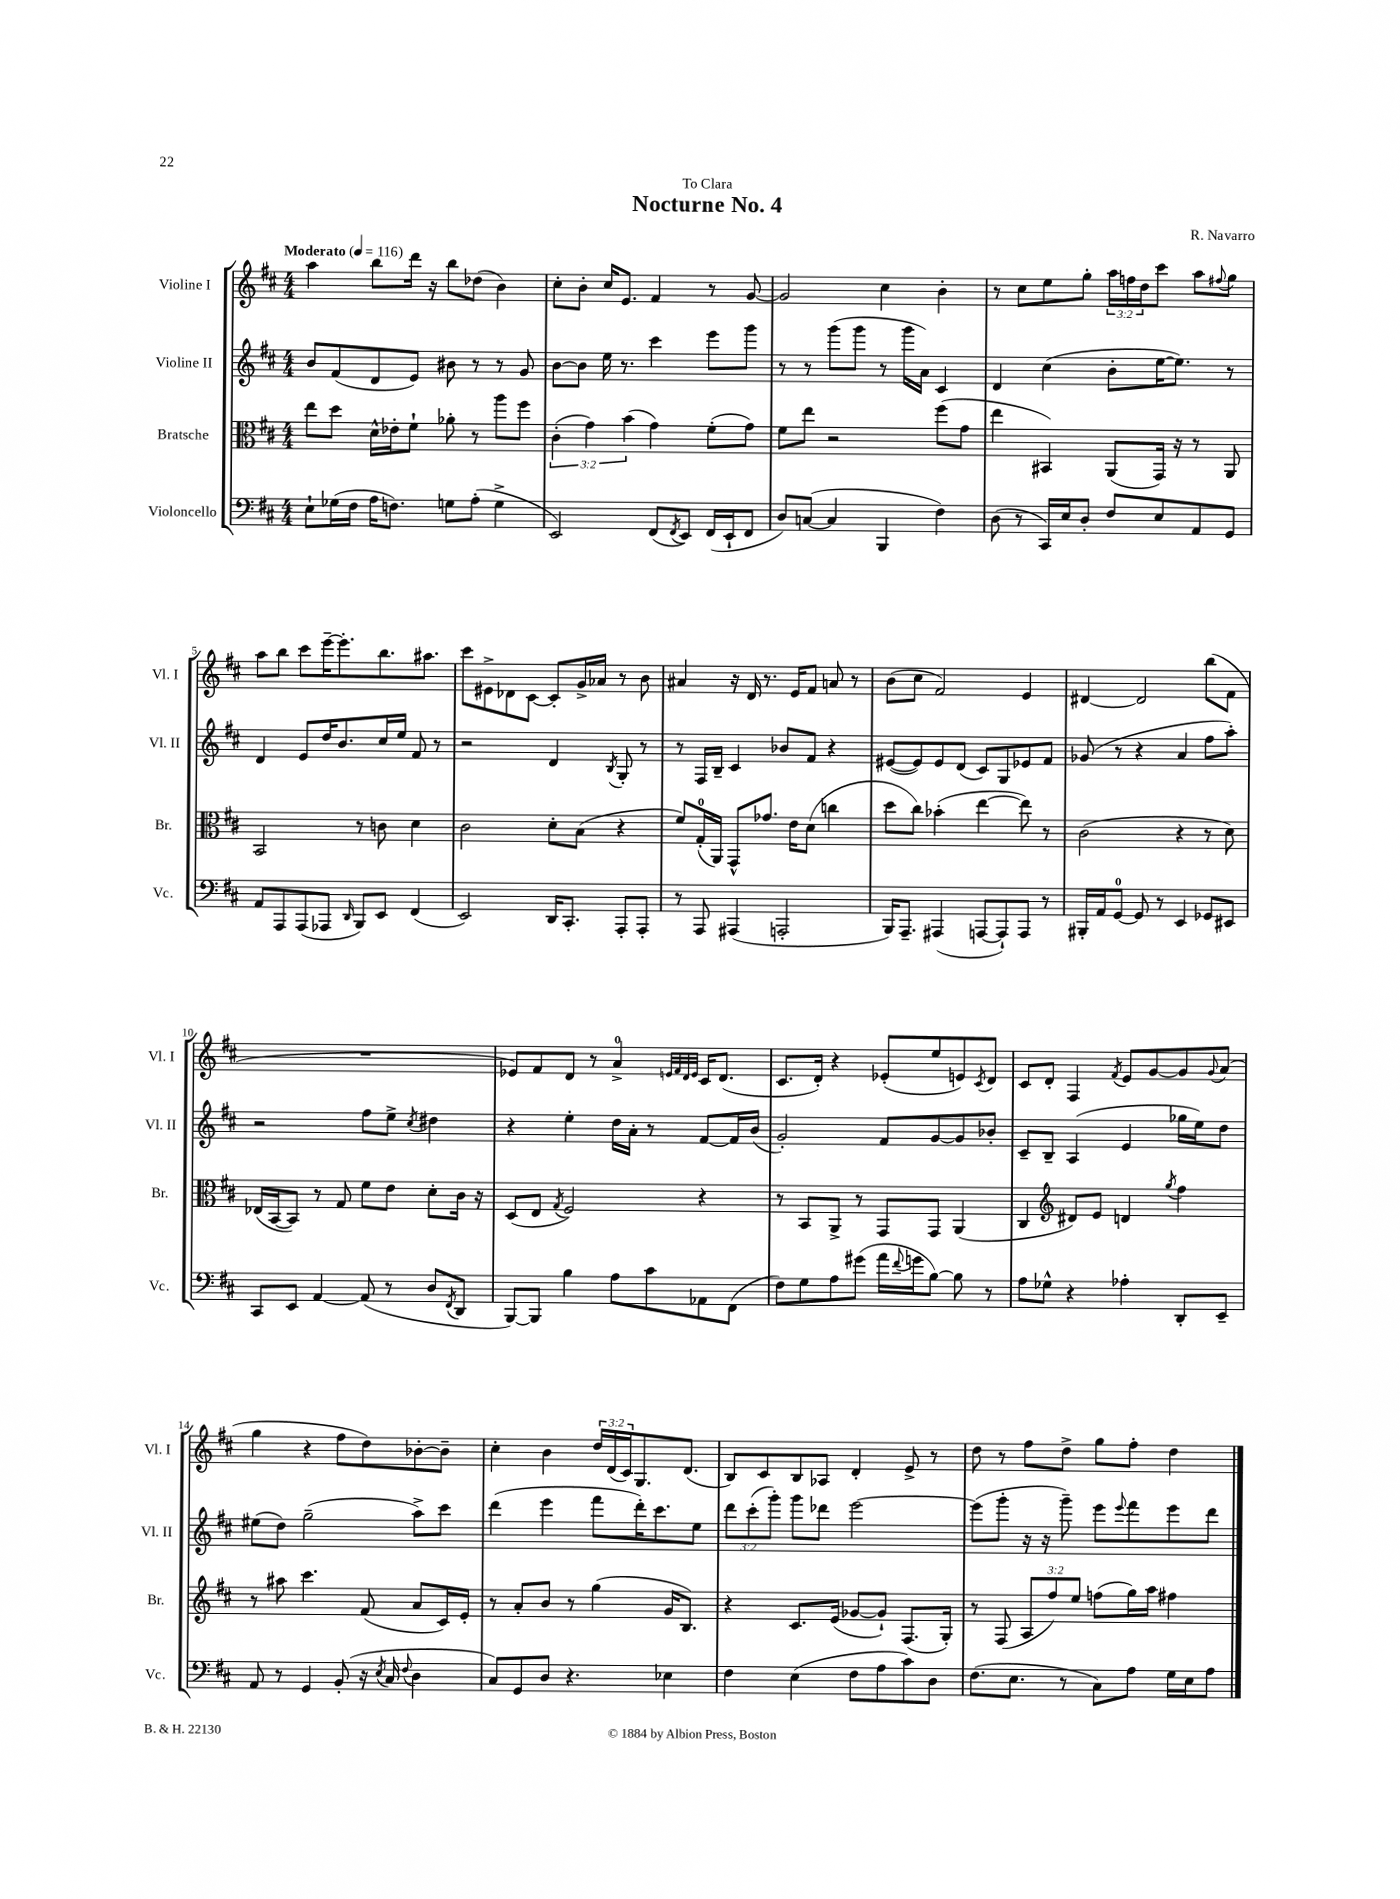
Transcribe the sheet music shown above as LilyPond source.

\header { title = "Nocturne No. 4" composer = "R. Navarro" dedication = "To Clara" }
<<
\new StaffGroup <<
\new Staff = "s0" \with { instrumentName = "Violine I" shortInstrumentName = "Vl. I" } {
    \clef treble \key d \major \numericTimeSignature \time 4/4 \override Staff.TupletNumber.text = #tuplet-number::calc-fraction-text \tempo "Moderato" 4 = 116
    a''4 b''8 d'''16 r16 b''8 des''8( b'4) |
    cis''8-. b'8-. cis''16 e'8. fis'4 r8 g'8~ |
    g'2 cis''4 b'4-. |
    r8 cis''8 e''8 g''8-. \tuplet 3/2 { a''16 f''16 d''16 } cis'''8 a''8 \appoggiatura { fis''8 } g''8 |
    a''8 b''8 cis'''8 e'''16~-- e'''8.-. b''8. ais''8. |
    cis'''8 eis'8-> des'8 cis'8~ cis'8-. g'16-> aes'16 r8 b'8 |
    ais'4 r16 d'16 r8. e'16 fis'8 a'8 r8 |
    b'8( cis''8 fis'2) e'4 |
    dis'4~ dis'2 b''8( fis'8 |
    R1 |
    ees'8) fis'8 d'8 r8 a'4-0-> \grace { e'32 fis'32 d'32 e'32 } cis'16 d'8.( |
    cis'8. d'16-.) r4 ees'8-.( e''8 e'8) \acciaccatura { cis'8 } d'8 |
    cis'8 d'8-. fis4 \acciaccatura { fis'8 } e'8 g'8~ g'8 \appoggiatura { g'8 } a'8( |
    g''4 r4 fis''8 d''8) bes'8~-. bes'8-- |
    cis''4-. b'4 \tuplet 3/2 { d''16 d'16( cis'16) } g8. d'8.( |
    b8) cis'8 b8 aes8 d'4-. e'8-> r8 |
    d''8 r8 fis''8 d''8-> g''8 fis''8-. d''4 \bar "|." |
}
\new Staff = "s1" \with { instrumentName = "Violine II" shortInstrumentName = "Vl. II" } {
    \clef treble \key d \major \numericTimeSignature \time 4/4 \override Staff.TupletNumber.text = #tuplet-number::calc-fraction-text
    b'8 fis'8( d'8 e'8) bis'8 r8 r8 g'8 |
    b'8~ b'8 e''16 r8. cis'''4 e'''8 g'''8 |
    r8 r8 g'''8( g'''8 r8 g'''16 a'16) cis'4 |
    d'4 cis''4( b'8-. e''16~ e''8.) r8 |
    d'4 e'8 d''16 b'8. cis''16 e''16 fis'8 r8 |
    r2 d'4 \acciaccatura { b8 } g8-. r8 |
    r8 fis16 b16-- cis'4 bes'8 fis'8 r4 |
    eis'8~( eis'8) eis'8 d'8( cis'8) g8 ees'8 fis'8 |
    ges'8( r8 r4 a'4 fis''8 a''8-.) |
    r2 fis''8 e''8-> \acciaccatura { cis''8 } dis''4 |
    r4 e''4-. d''16 a'16-. r8 fis'8~ fis'16 b'16( |
    g'2-.) fis'8 g'8~ g'8 bes'8-. |
    cis'8-- b8-- a4( e'4 ges''16 e''16) d''8 |
    eis''8( d''8) g''2--( a''8->) cis'''8 |
    d'''4( e'''4 fis'''8 d'''16-.) cis'''8. e''8 |
    \tuplet 3/2 { d'''8 cis'''8-.( g'''8-.) } g'''8 des'''8 e'''2~ |
    e'''8( g'''8-. r16 r16 g'''8--) e'''8 \appoggiatura { e'''8 } fis'''8 e'''8 d'''8 \bar "|." |
}
\new Staff = "s2" \with { instrumentName = "Bratsche" shortInstrumentName = "Br." } {
    \clef alto \key d \major \numericTimeSignature \time 4/4 \override Staff.TupletNumber.text = #tuplet-number::calc-fraction-text
    e''8 d''8 d'16-^ ees'16-. fis'8-! aes'8-. r8 a''8 fis''8 |
    \tuplet 3/2 { cis'4-.( g'4) b'4( } g'4) fis'8-.( g'8) |
    fis'8 e''8 r2 fis''8( g'8 |
    e''4 bis,4) a,8( g,16) r16 r8 a,8 |
    b,2 r8 c'8 d'4 |
    cis'2 d'8-. b8( r4 |
    fis'8) g16-0-.( a,16) g,8-^ ges'8. e'16 d'8( c''4 |
    d''8 cis''8) bes'4-.( e''4~ e''8) r8 |
    cis'2( r4 r8 d'8) |
    ees16( b,16~ b,8) r8 g8 fis'8 e'8 d'8-. cis'16 r16 |
    d8( e8 \acciaccatura { g8 } fis2) r4 |
    r8 b,8 a,8-> r8 g,8 g,8 a,4( |
    cis4 \clef treble dis'8) e'8 d'4 \acciaccatura { g''8 } fis''4 |
    r8 ais''8 cis'''4. fis'8( a'8 cis'16) e'16-. |
    r8 a'8-. b'8 r8 g''4( g'16 b8.) |
    r4 cis'8. e'16( ges'8~ ges'8-!) fis8.( g16-.) |
    r8 fis8( \tuplet 3/2 { a8 fis''8) e''8 } f''8( g''16) a''16 fis''4 \bar "|." |
}
\new Staff = "s3" \with { instrumentName = "Violoncello" shortInstrumentName = "Vc." } {
    \clef bass \key d \major \numericTimeSignature \time 4/4
    e8-! ges16( fis16 a16 f8.) g8 a8-.( g4-> |
    e,2) fis,8( \acciaccatura { fis,8 } e,8) fis,16( e,16-! fis,8 |
    d8) c8~( c4 b,,4 fis4) |
    d8( r8 cis,16) e16 d8-. fis8 e8 a,8 g,8 |
    a,8 a,,8 a,,8( aes,,8 \grace { d,16 } b,,8) e,8 fis,4( |
    e,2) d,16 cis,8.-. a,,8-. a,,8-. |
    r8 a,,8 ais,,4( a,,2-. |
    b,,16) a,,8.-- ais,,4( a,,8~ a,,8-!) a,,8 r8 |
    bis,,16-. a,16 g,8-0~ g,8 r8 e,4 ges,8 eis,8 |
    cis,8 e,8 a,4~ a,8( r8 d8 \acciaccatura { fis,8 } d,8 |
    b,,8~) b,,8 b4 a8 cis'8 aes,8 fis,8( |
    fis8) g8 a8 gis'8( a'16 \appoggiatura { fis'8 } g'16 b8~) b8 r8 |
    a8 ges8-^ r4 aes4-. d,8-. e,8-- |
    a,8 r8 g,4 b,8-.( r16 \acciaccatura { e8 } cis16 \appoggiatura { fis8 } d4 |
    cis8) g,8 d8 r4. ees4 |
    fis4 e4( fis8 a8 cis'8) d8 |
    fis8.( e8. r8 cis8) a8 g16 e16 a8 \bar "|." |
}
>>
>>
